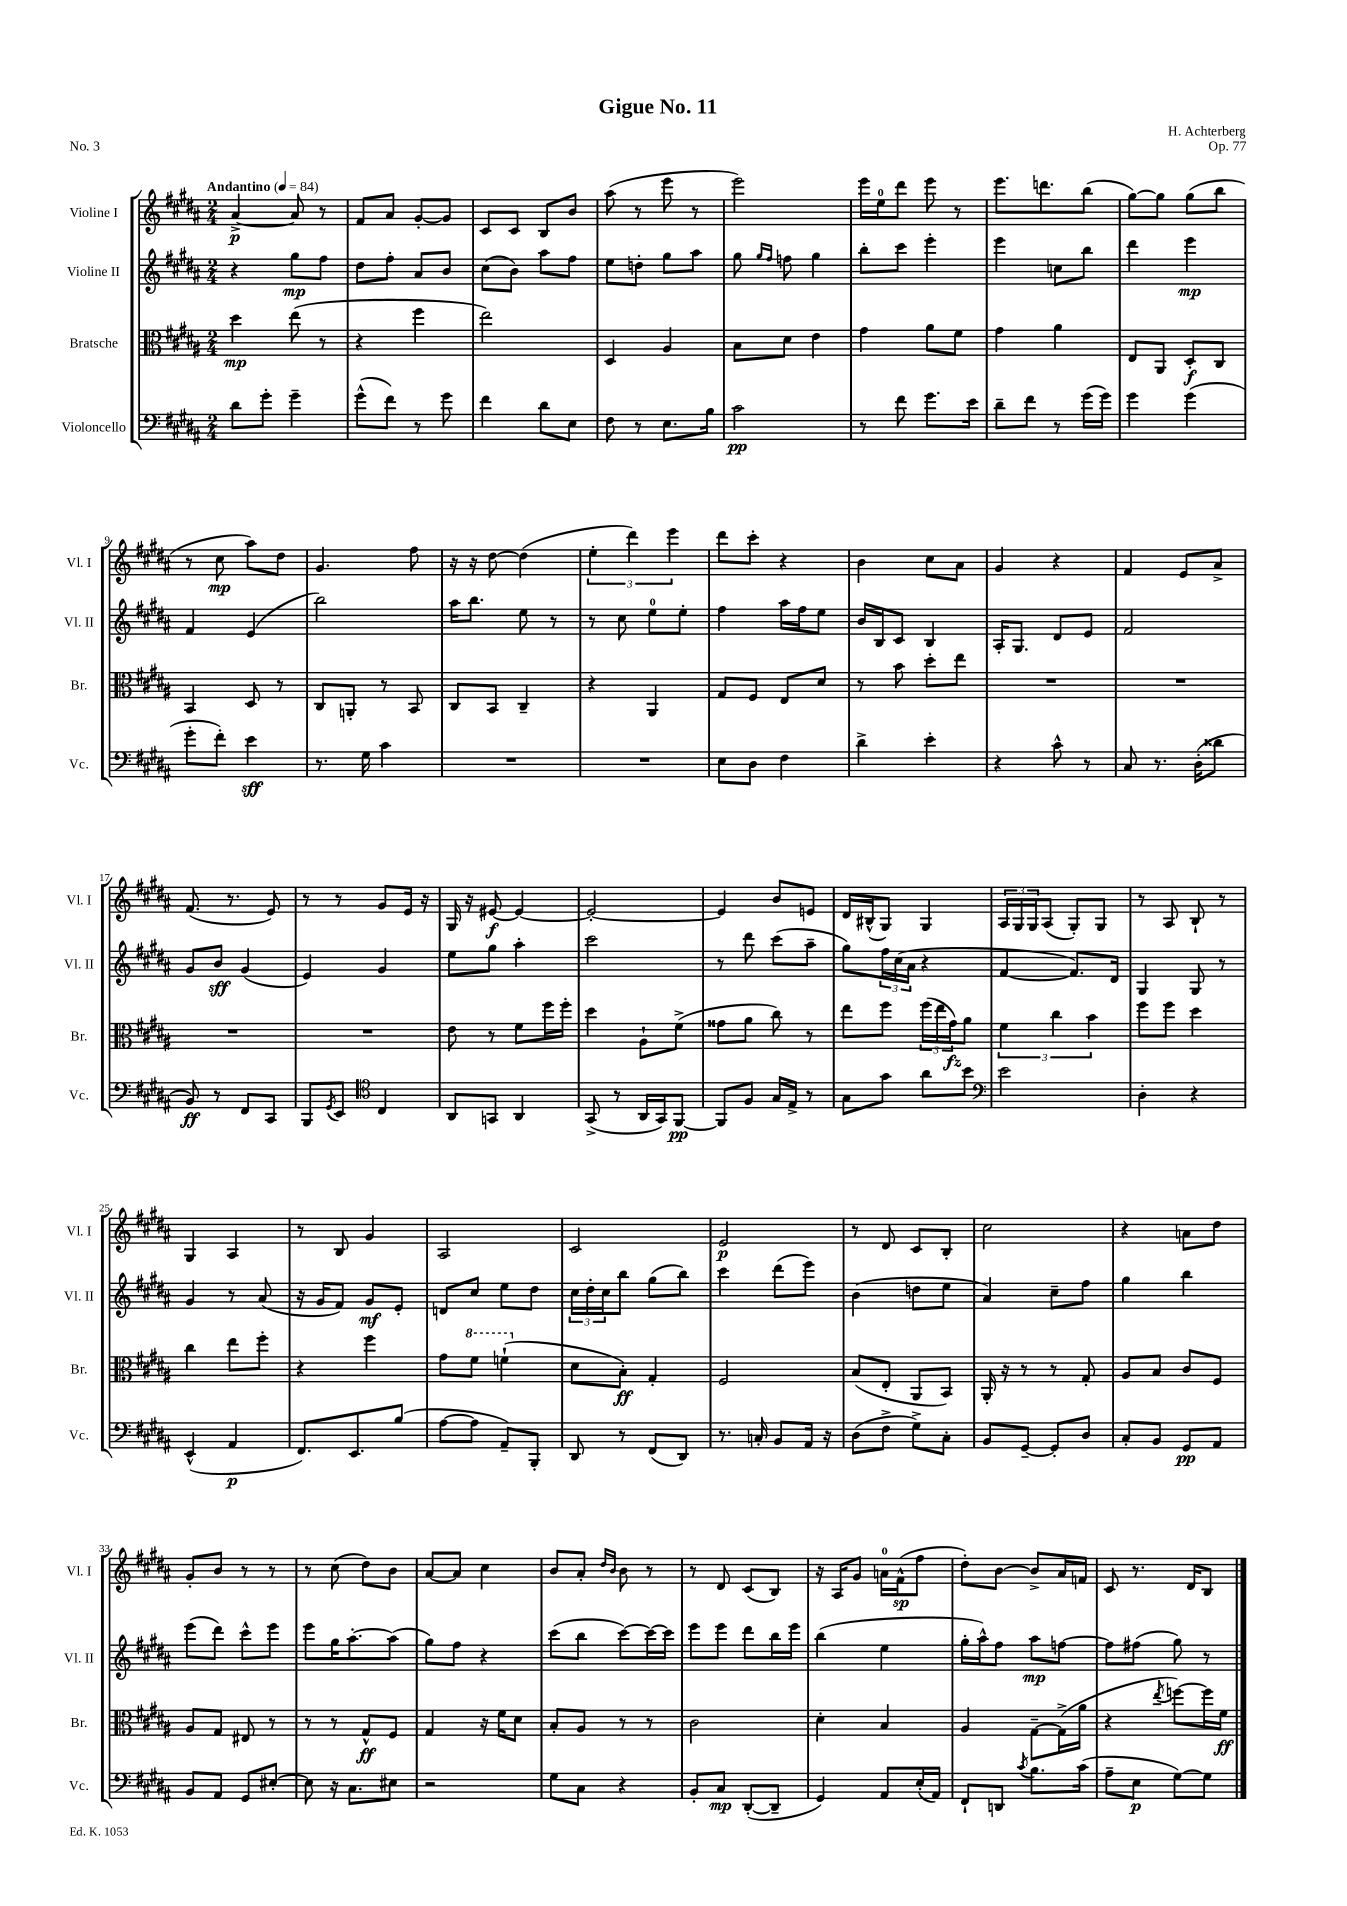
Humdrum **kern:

**kern	**kern	**kern	**kern
*staff4	*staff3	*staff2	*staff1
*clefF4	*clefC3	*clefG2	*clefG2
*k[f#c#g#d#a#]	*k[f#c#g#d#a#]	*k[f#c#g#d#a#]	*k[f#c#g#d#a#]
*M2/4	*M2/4	*M2/4	*M2/4
*MM84	*MM84	*MM84	*MM84
8d#	4dd#	4r	[4a#^
8g#'	.	.	.
4g#~	(8ee	8gg#	8a#]
.	8r	8ff#	8r
=	=	=	=
(8g#^^	4r	8dd#	8f#
8f#)	.	8ff#'	8a#
8r	4ff#	8a#	[8g#'
8g#	.	8b	8g#]
=	=	=	=
4f#	2ee)	(8cc#	8c#
.	.	8b)	8c#
8d#	.	8aa#	8B
8E	.	8ff#	8b
=	=	=	=
8F#	4D#	8ee	(8aa#
8r	.	8dd'	8r
8.E	4A#	8gg#	8eee
.	.	8aa#	8r
16B	.	.	.
=	=	=	=
2c#	8B	8gg#	2eee)
.	.	16qqgg#	.
.	.	16qqff#	.
.	8d#	8ff	.
.	4e	4gg#	.
=	=	=	=
8r	4g#	8bb'	16eee
.	.	.	16ee
8f#	.	8ccc#	8ddd#
8.g#	8a#	4eee'	8eee
.	8f#	.	8r
16e	.	.	.
=	=	=	=
8d#~	4g#	4eee	8.eee
8f#	.	.	.
.	.	.	8.ddd
8r	4a#	8cc	.
(16g#	.	8bb	(8bb
16g#)	.	.	.
=	=	=	=
4g#	8E	4ddd#	[8gg#)
.	8AA#	.	8gg#]
(4g#	8D#'	4eee	(8gg#
.	8C#	.	8bb
=	=	=	=
8g#'	4BB	4f#	8r
8f#')	.	.	8cc#
4e	8D#	(4e	8aa#)
.	8r	.	8dd#
=	=	=	=
8.r	8C#	2bb)	4.g#
.	8AA'	.	.
16G#	.	.	.
4c#	8r	.	.
.	8BB	.	8ff#
=	=	=	=
2r	8C#	16aa#	16r
.	.	8.bb	16r
.	8BB	.	[8dd#
.	4C#~	8ee	(4dd#]
.	.	8r	.
=	=	=	=
2r	4r	8r	6ee'
.	.	8cc#	.
.	.	.	6ddd#)
.	4AA#	8ee	.
.	.	.	6eee
.	.	8ee'	.
=	=	=	=
8E	8G#	4ff#	8ddd#
8D#	8F#	.	8ccc#'
4F#	8E	16aa#	4r
.	.	16ff#	.
.	8d#	8ee	.
=	=	=	=
4d#^	8r	16b	4b
.	.	16B	.
.	8b	8c#	.
4e'	8dd#'	4B	8cc#
.	8ee	.	8a#
=	=	=	=
4r	2r	16A#'	4g#
.	.	8.G#	.
8c#^^	.	8d#	4r
8r	.	8e	.
=	=	=	=
8C#	2r	2f#	4f#
8.r	.	.	.
.	.	.	8e
(16D#'	.	.	.
8d##	.	.	8a#^
=	=	=	=
8BB)	2r	8g#	(8.f#
8r	.	8b	.
.	.	.	8.r
8FF#	.	(4g#	.
8CC#	.	.	8e)
=	=	=	=
8BBB	2r	4e)	8r
8qGG#	.	.	.
8EE	.	.	8r
*clefC4	*	*	*
4C#	.	4g#	8g#
.	.	.	16e
.	.	.	16r
=	=	=	=
8AA#	8e	8ee	16G#
.	.	.	16r
8GG	8r	8gg#	[8e#
4AA#	8f#	4aa#'	4e#_
.	16ff#	.	.
.	16ff#'	.	.
=	=	=	=
(8GG#^	4dd#	2ccc#	2e#'_
8r	.	.	.
16AA#	8A#`	.	.
16GG#)	.	.	.
[8FF#	(8f#^	.	.
=	=	=	=
8FF#]	8g##	8r	4e#]
8F#	8a#	8ddd#	.
16G#	8cc#)	(8ccc#	8b
16E^	.	.	.
8r	8r	8aa#~	8e
=	=	=	=
8G#	8ee	8gg#)	16d#
.	.	.	(16B#^^
8g#	8ff#	24ff#	8G#)
.	.	(24cc#	.
.	.	24a#	.
8a#	(24ff#	4r	4G#
.	24ee	.	.
.	24g#)	.	.
8b	8a#	.	.
=	=	=	=
*clefF4	*	*	*
2e	6f#	[4f#	24A#
.	.	.	24G#
.	.	.	24G#
.	.	.	(8A#
.	6cc#	.	.
.	.	8.f#])	8G#')
.	6b	.	.
.	.	.	8G#
.	.	16d#	.
=	=	=	=
4D#'	8ff#	4G#	8r
.	8ff#	.	8A#
4r	4dd#	8G#	8B`
.	.	8r	8r
=	=	=	=
(4EE^^	4cc#	4g#	4G#
4AA#	8ee	8r	4A#
.	8ff#'	(8a#	.
=	=	=	=
8.FF#)	4r	16r	8r
.	.	16g#	.
.	.	8f#)	8B
8.EE	.	.	.
.	4ff#	8g#	4g#
(8B	.	8e'	.
=	=	=	=
[8A#	8g#	8d	2A#
8A#]	8ff#	8cc#	.
8AA#~)	(4ff`	8ee	.
8BBB'	.	8dd#	.
=	=	=	=
8DD#	8d#	24cc#	2c#
.	.	24dd#'	.
.	.	24cc#	.
8r	8B')	8bb	.
(8FF#	4G#'	(8gg#	.
8DD#)	.	8bb)	.
=	=	=	=
8.r	2F#	4ccc#	2e
16C'	.	.	.
8BB	.	(8ddd#	.
16AA#	.	8eee)	.
16r	.	.	.
=	=	=	=
(8D#	(8B	(4b	8r
8F#^	8E'	.	8d#
8G#^)	8AA#	8dd	8c#
8C#'	8BB)	8ee	8B'
=	=	=	=
8BB	16AA#'	4a#)	2cc#
.	16r	.	.
[8GG#~	8r	.	.
8GG#']	8r	8cc#~	.
8D#	8G#'	8ff#	.
=	=	=	=
8C#'	8A#	4gg#	4r
8BB	8B	.	.
8GG#	8c#	4bb	8a
8AA#	8F#	.	8dd#
=	=	=	=
8BB	8A#	(8eee	8g#'
8AA#	8G#	8ddd#)	8b
8GG#	8E#	8ccc#^^	8r
[8E#'	8r	8eee	8r
=	=	=	=
8E#]	8r	8eee	8r
16r	8r	16gg#	(8cc#
8.C#	.	[8.aa#'	.
.	8G#^^	.	8dd#)
8E#	8F#	(8aa#]	8b
=	=	=	=
2r	4G#	8gg#)	[8a#
.	.	8ff#	8a#]
.	16r	4r	4cc#
.	16f#	.	.
.	8d#	.	.
=	=	=	=
8G#	8B'	(8ccc#	8b
8C#	8A#	8bb	8a#'
.	.	.	16qqdd#
.	.	.	16qqb
4r	8r	[8ccc#)	8b
.	8r	16ccc#_	8r
.	.	16ccc#]	.
=	=	=	=
8BB'	2c#	8eee	8r
8C#	.	8eee	8d#
([8DD#'	.	8ddd#	(8c#
8DD#~]	.	16bb	8B)
.	.	16eee	.
=	=	=	=
4GG#)	4d#'	(4bb	16r
.	.	.	16A#
.	.	.	8g#
8AA#	4B	4ee	16a
.	.	.	(16f#^^
(16E'	.	.	8ff#
16AA#)	.	.	.
=	=	=	=
8FF#`	4A#	16gg#'	8dd#')
.	.	16aa#^^)	.
8DD	.	8ff#	[8b
8qc#	.	.	.
8.B	[8G#~	8aa#	8b^]
.	(16G#^]	[8ff	16a#
(16c#	16a#	.	16f
=	=	=	=
8A#~	4r	8ff]	8c#
8E	.	(8ff#	8.r
.	8qee	.	.
[8G#)	[8ff)	8gg#)	.
.	.	.	16d#
8G#]	16ff]	8r	8B
.	16f#	.	.
==	==	==	==
*-	*-	*-	*-
